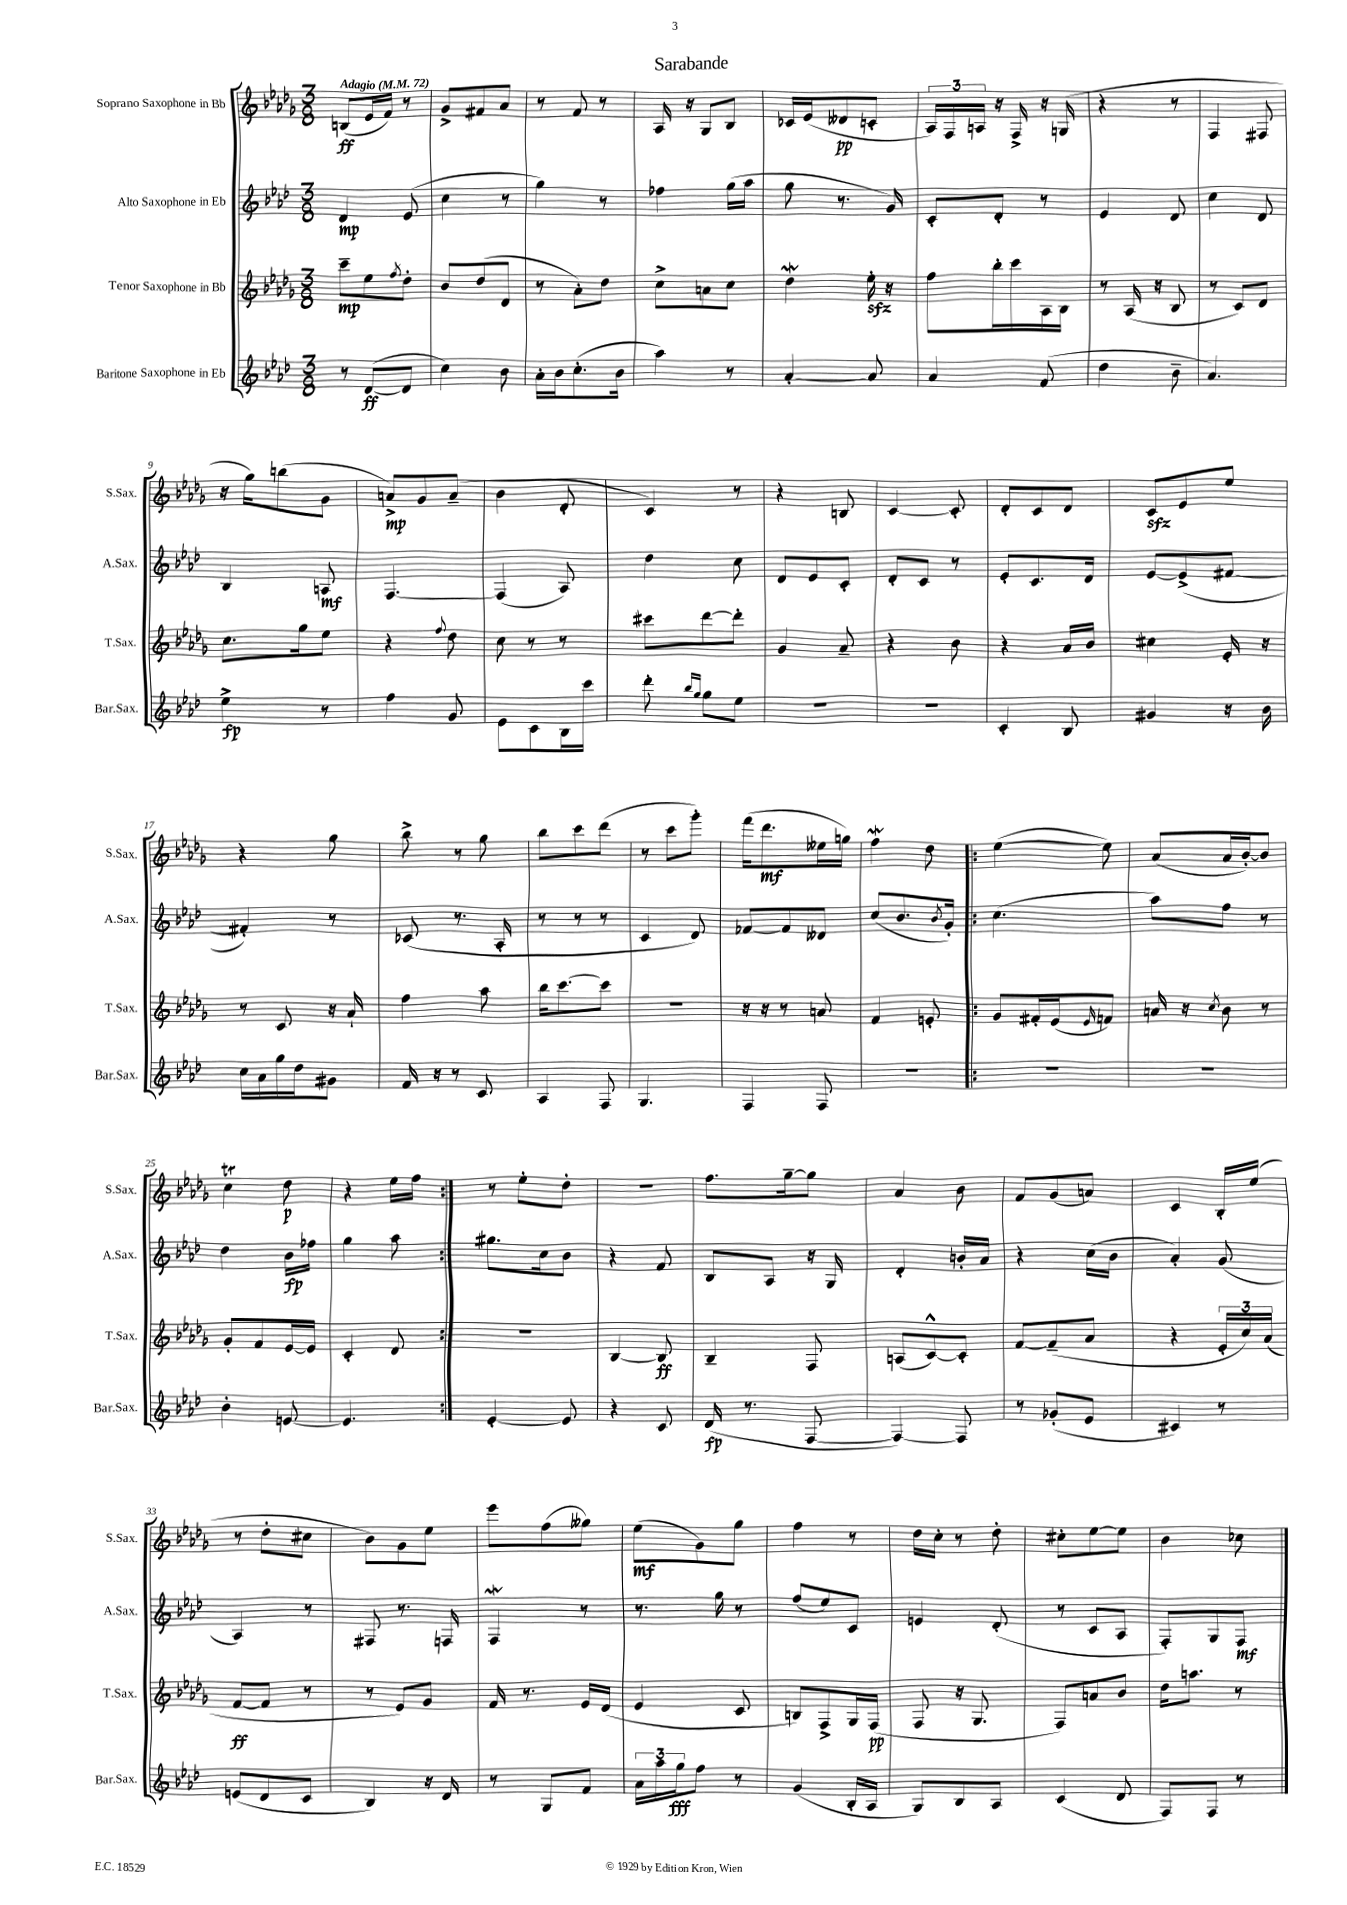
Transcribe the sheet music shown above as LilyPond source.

\header { title = "Sarabande" }
<<
\new StaffGroup <<
\new Staff = "s0" \with { instrumentName = "Soprano Saxophone in Bb" shortInstrumentName = "S.Sax." } {
    \clef treble \key des \major \numericTimeSignature \time 3/8 \tempo "Adagio" 4 = 72
    b8\ff( ees'16 f'16) r8 |
    ges'8-> fis'8 aes'8 |
    r8 f'8 r8 |
    aes16 r16 ges8 bes8 |
    ces'16 ees'16( deses'8\pp c'8-. |
    \tuplet 3/2 { aes16) f16 a16 } r16 f16-> r16 g16( |
    r4 r8 |
    f4 fis8 |
    r16 ges''16) b''8( ges'8 |
    a'8->\mp) ges'8 a'8--( |
    bes'4 des'8-. |
    c'4) r8 |
    r4 b8 |
    c'4~ c'8-. |
    des'8-. c'8 des'8 |
    c'8\sfz ees'8 ees''8 |
    r4 ges''8 |
    bes''8-> r8 ges''8 |
    bes''8 c'''8 des'''8( |
    r8 c'''8 ges'''8-.) |
    f'''16( des'''8.\mf eeses''16 g''16) |
    f''4\mordent des''8 |
    \repeat volta 2 { ees''4~( ees''8) |
    aes'8( aes'16 bes'16~-.) bes'8 |
    c''4\trill des''8\p |
    r4 ees''16 f''16 | }
    r8 ees''8-. des''8-. |
    R4. |
    f''8. ges''16~-- ges''8 |
    aes'4 bes'8 |
    f'8 ges'8( a'8) |
    c'4 bes16-. ees''16( |
    r8 des''8-. cis''8 |
    bes'8) ges'8 ees''8 |
    ees'''8 f''8( geses''8) |
    ees''8\mf( ges'8) ges''8 |
    f''4 r8 |
    des''16 c''16-. r8 des''8-. |
    cis''8-. ees''8~ ees''8 |
    bes'4 ces''8 \bar "|." |
}
\new Staff = "s1" \with { instrumentName = "Alto Saxophone in Eb" shortInstrumentName = "A.Sax." } {
    \clef treble \key aes \major \numericTimeSignature \time 3/8
    des'4\mp ees'8( |
    c''4 r8 |
    g''4) r8 |
    fes''4 g''16( aes''16 |
    g''8 r8. g'16) |
    c'8-. des'8-. r8 |
    ees'4 des'8 |
    c''4 des'8 |
    bes4 a8\mf |
    f4.~ |
    f4( aes8) |
    des''4 c''8 |
    des'8 ees'8 c'8-. |
    des'8-. c'8 r8 |
    ees'8-. c'8. des'16 |
    ees'8~ ees'8->( fis'8~ |
    fis'4-.) r8 |
    ces'8( r8. aes16-. |
    r8 r8 r8 |
    c'4 des'8) |
    fes'8~ fes'8 deses'8 |
    c''8( bes'8. \acciaccatura { bes'8 } g'16-.) |
    \repeat volta 2 { c''4.( |
    aes''8) f''8 r8 |
    des''4 bes'16\fp fes''16 |
    g''4 aes''8 | }
    gis''8. c''16 bes'8 |
    r4 f'8 |
    bes8 aes8 r16 g16 |
    des'4-. b'16-. aes'16 |
    r4 c''16( bes'16 |
    aes'4-.) g'8( |
    aes4) r8 |
    fis8 r8. f16 |
    f4\mordent r8 |
    r8. g''16 r8 |
    f''8( ees''8) c'8 |
    e'4 des'8-.( |
    r8 c'8 aes8 |
    f8-.) g8 f8\mf \bar "|." |
}
\new Staff = "s2" \with { instrumentName = "Tenor Saxophone in Bb" shortInstrumentName = "T.Sax." } {
    \clef treble \key des \major \numericTimeSignature \time 3/8
    c'''8--\mp ees''8 \acciaccatura { f''8 } des''8-. |
    bes'8 des''8( des'8 |
    r8 aes'8-.) des''8 |
    c''8-> a'8 c''8 |
    des''4\mordent ees''16-.\sfz r16 |
    f''8 bes''16-. c'''16 aes16 bes16 |
    r8 aes16( r16 bes8 |
    r8 c'8) des'8 |
    c''8. ges''16 ees''8 |
    r4 \appoggiatura { f''8 } des''8 |
    c''8 r8 r8 |
    cis'''8 des'''8~ des'''8-. |
    ges'4 aes'8-- |
    r4 bes'8 |
    r4 aes'16 bes'16 |
    cis''4 ees'16-. r16 |
    r8 c'8 r16 aes'16-! |
    f''4 aes''8 |
    bes''16 c'''8.~ c'''8 |
    R4. |
    r16 r16 r8 a'8 |
    f'4 e'8-. |
    \repeat volta 2 { ges'8 fis'16-. ees'16( \grace { ees'16 } f'8) |
    a'16 r16 \acciaccatura { c''8 } bes'8 r8 |
    ges'8-. f'8 ees'16~ ees'16 |
    c'4-. des'8 | }
    R4. |
    bes4~ bes8\ff |
    bes4-- f8 |
    a8( c'8~-^) c'8-. |
    f'8~ f'8--( aes'8 |
    r4 \tuplet 3/2 { ees'16-. c''16) aes'16( } |
    f'8~\ff f'8 r8 |
    r8 ees'8) ges'8 |
    f'16 r8. ees'16 des'16( |
    ees'4 c'8 |
    b8) f8-> ges16 f16\pp( |
    f8 r16 ges8. |
    f8) a'8 bes'8 |
    des''16 a''8. r8 \bar "|." |
}
\new Staff = "s3" \with { instrumentName = "Baritone Saxophone in Eb" shortInstrumentName = "Bar.Sax." } {
    \clef treble \key aes \major \numericTimeSignature \time 3/8
    r8 des'8~\ff( des'8 |
    c''4) bes'8 |
    aes'16-. bes'16 c''8.-.( bes'16 |
    aes''4) r8 |
    aes'4~-. aes'8 |
    aes'4 f'8( |
    des''4 bes'8-- |
    aes'4.) |
    ees''4->\fp r8 |
    f''4 g'8 |
    ees'8 c'8 bes16 c'''16 |
    des'''8-. \grace { bes''16 g''16 } g''8 ees''8 |
    R4. |
    R4. |
    c'4-. bes8 |
    gis'4 r16 bes'16 |
    c''16 aes'16 g''16 des''16 gis'8 |
    f'16 r16 r8 c'8 |
    aes4 f8 |
    g4. |
    f4 f8 |
    R4. |
    \repeat volta 2 { R4. |
    R4. |
    bes'4-. e'8~ |
    e'4. | }
    ees'4~-. ees'8 |
    r4 c'8 |
    des'16\fp( r8. f8~ |
    f4~) f8 |
    r8 ges'8-.( ees'8 |
    cis'4) r8 |
    e'8( des'8 c'8 |
    bes4) r16 des'16 |
    r8 g8 f'8 |
    \tuplet 3/2 { aes'16 aes''16 g''16\fff } f''8 r8 |
    g'4( bes16-. aes16 |
    g8) bes8 aes8 |
    c'4( des'8 |
    f8) f8 r8 \bar "|." |
}
>>
>>
